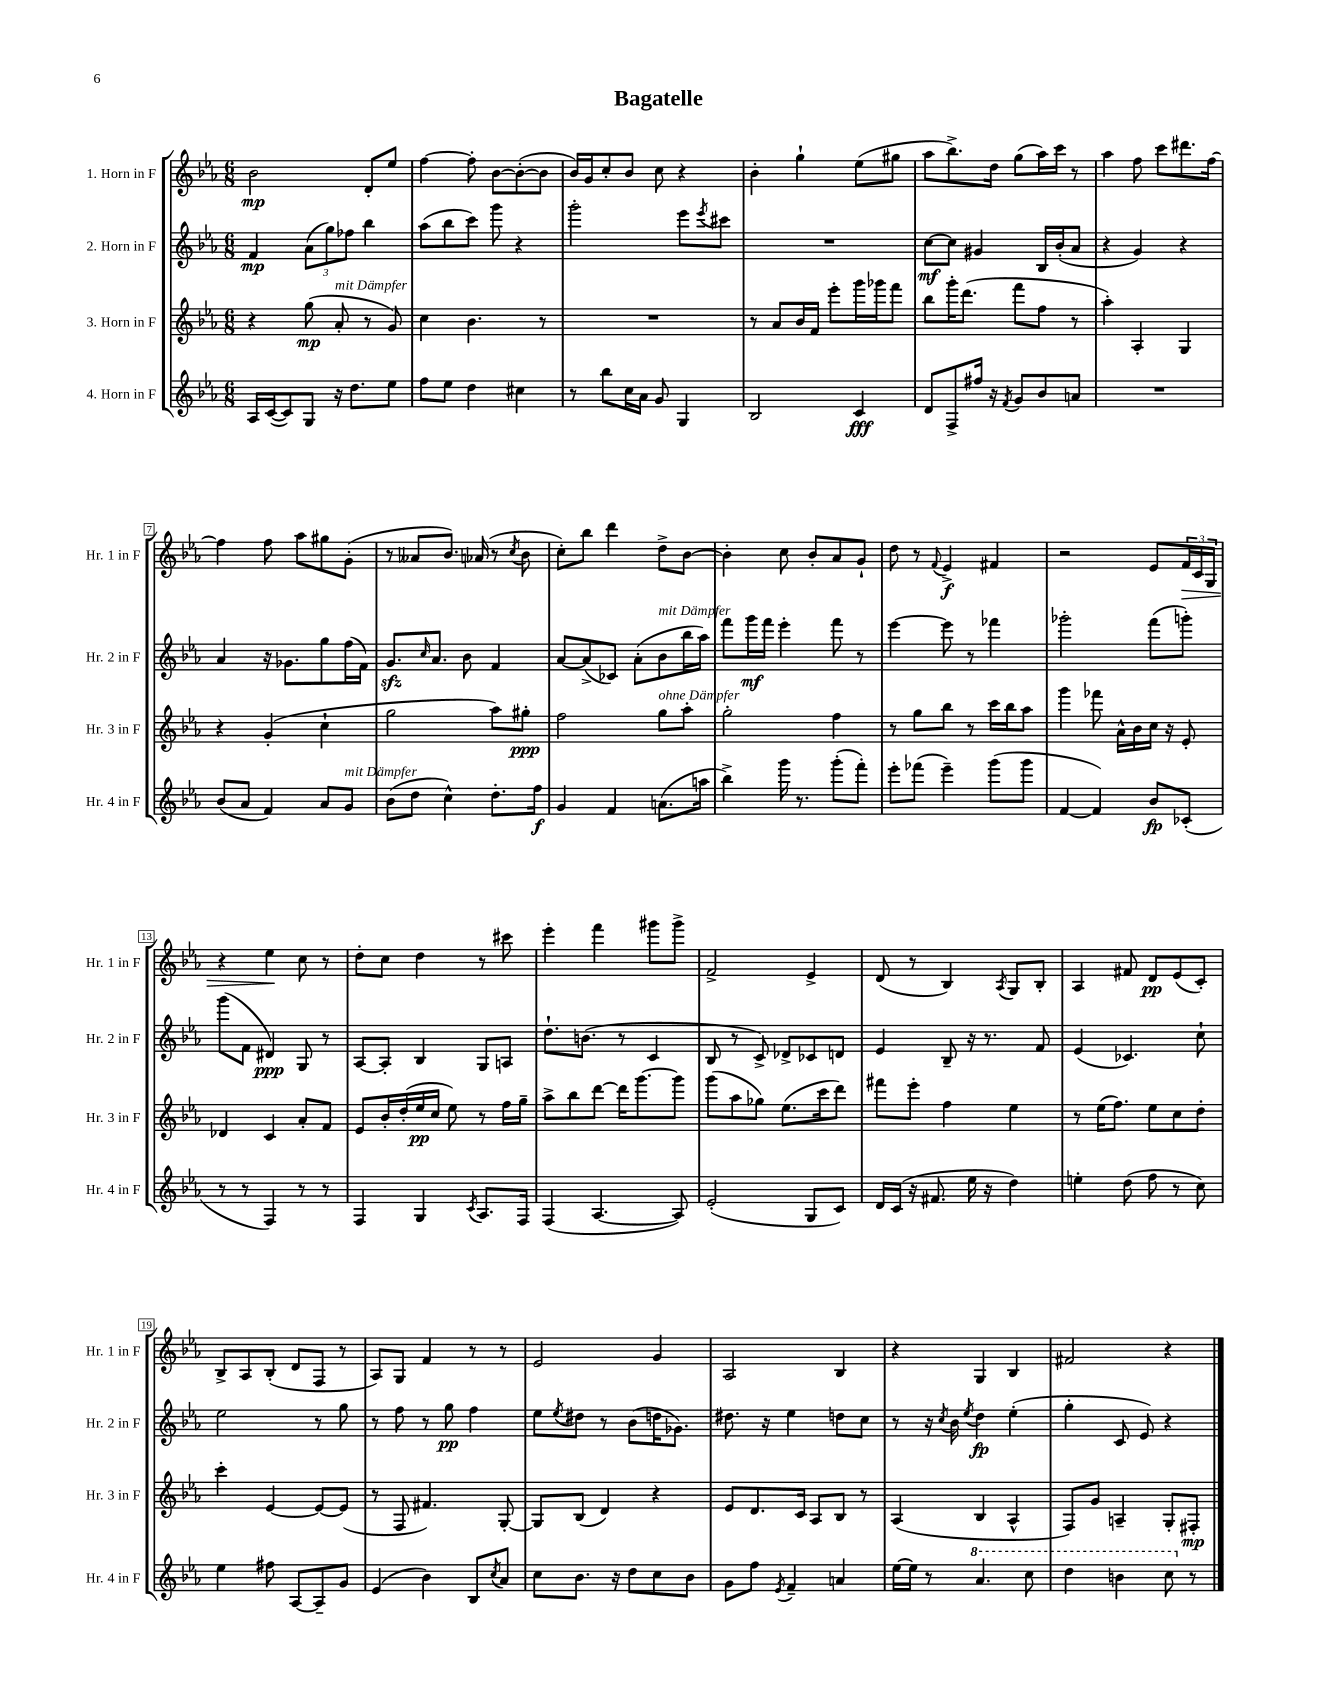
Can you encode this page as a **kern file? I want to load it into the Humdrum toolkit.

**kern	**dynam	**kern	**dynam	**kern	**dynam	**kern	**dynam
*part4	*part4	*part3	*part3	*part2	*part2	*part1	*part1
*staff4	*staff4	*staff3	*staff3	*staff2	*staff2	*staff1	*staff1
*I"4. Horn in F	*	*I"3. Horn in F	*	*I"2. Horn in F	*	*I"1. Horn in F	*
*I'Hr. 4 in F	*	*I'Hr. 3 in F	*	*I'Hr. 2 in F	*	*I'Hr. 1 in F	*
*clefG2	*	*clefG2	*	*clefG2	*	*clefG2	*
*k[b-e-a-]	*	*k[b-e-a-]	*	*k[b-e-a-]	*	*k[b-e-a-]	*
*M6/8	*	*M6/8	*	*M6/8	*	*M6/8	*
=1	=1	=1	=1	=1	=1	=1	=1
16A-/LL	.	4r	.	4f/	mp	2b-\	mp
([16c/J	.	.	.	.	.	.	.
8c/])	.	.	.	.	.	.	.
8G/J	.	(8gg\	mp	(12a-\L	.	.	.
.	.	.	.	12gg\)	.	.	.
!	!	!LO:TX:a:i:t=mit Dämpfer	!	!	!	!	!
16r	.	8a-'/	.	.	.	.	.
.	.	.	.	12ff-X\J	.	.	.
8.dd\L	.	.	.	.	.	.	.
.	.	8r	.	4bb-\	.	8d'/L	.
8ee-\J	.	8g/)	.	.	.	8ee-/J	.
=2	=2	=2	=2	=2	=2	=2	=2
8ff\L	.	4cc\	.	(8aa-\L	.	[4ff\	.
8ee-\J	.	.	.	8bb-\	.	.	.
4dd\	.	4.b-\	.	8ccc\J)	.	8ff'\]	.
.	.	.	.	8ggg\	.	[8b-\L	.
4cc#X\	.	.	.	4r	.	(8b-'\_	.
.	.	8r	.	.	.	8b-\J]	.
=3	=3	=3	=3	=3	=3	=3	=3
8r	.	2.r	.	2ggg'\	.	16b-/LL)	.
.	.	.	.	.	.	16g/J	.
8bb-\L	.	.	.	.	.	8cc'/	.
16cc\L	.	.	.	.	.	8b-/J	.
16a-\JJ	.	.	.	.	.	.	.
8g/	.	.	.	.	.	8cc\	.
4G/	.	.	.	8eee-\L	.	4r	.
.	.	.	.	8qeee-/	.	.	.
.	.	.	.	8ccc#X\J	.	.	.
=4	=4	=4	=4	=4	=4	=4	=4
2B-/	.	8r	.	2.r	.	4b-'\	.
.	.	8a-/L	.	.	.	.	.
.	.	16b-/L	.	.	.	4gg`\	.
.	.	16f/JJ	.	.	.	.	.
.	.	8eee-'\L	.	.	.	.	.
4c/	fff	16ggg\L	.	.	.	(8ee-\L	.
.	.	16ggg-X\J	.	.	.	.	.
.	.	8fff\J	.	.	.	8gg#X\J	.
=5	=5	=5	=5	=5	=5	=5	=5
8d/L	.	8bb-\L	.	[8cc\L	mf	8aa-\L	.
8F^/	.	16ggg'\K	.	8cc\J]	.	8.bb-^\)	.
.	.	(8.ddd\J	.	.	.	.	.
16ff#X/Jk	.	.	.	4g#X/	.	.	.
16r	.	.	.	.	.	16dd\Jk	.
8qf/	.	.	.	.	.	.	.
8g/L	.	8fff\L	.	.	.	(8gg\L	.
8b-/	.	8ff\J	.	16B-/LL	.	16aa-\L)	.
.	.	.	.	(16b-'/J	.	16ccc\JJ	.
8an/J	.	8r	.	8a-/J	.	8r	.
=6	=6	=6	=6	=6	=6	=6	=6
2.r	.	4aa-'\)	.	4r	.	4aa-\	.
.	.	4A-'/	.	4g/)	.	8ff\	.
.	.	.	.	.	.	8ccc\L	.
.	.	4G/	.	4r	.	8.ddd#X\	.
.	.	.	.	.	.	[16ff\Jk	.
!!LO:LB:g=z
=7	=7	=7	=7	=7	=7	=7	=7
(8b-/L	.	4r	.	4a-/	.	4ff\]	.
8a-/J	.	.	.	.	.	.	.
4f/)	.	(4g'/	.	16r	.	8ff\	.
.	.	.	.	8.g-X\L	.	.	.
.	.	.	.	.	.	8aa-\L	.
8a-/L	.	4cc`\	.	8gg\	.	8gg#X\	.
!LO:TX:a:i:t=mit Dämpfer	!	!	!	!	!	!	!
8g/J	.	.	.	(16ff\L	.	(8g'\J	.
.	.	.	.	16f\JJ)	.	.	.
=8	=8	=8	=8	=8	=8	=8	=8
(8b-\L	.	2gg\	.	8.gzz/L	.	8r	.
8dd\J	.	.	.	.	.	8a--X/L	.
.	.	.	.	16qqcc/	.	.	.
.	.	.	.	8.a-/J	.	.	.
4cc^^\)	.	.	.	.	.	8.b-/J)	.
.	.	.	.	8b-\	.	.	.
.	.	.	.	.	.	(16a-X/	.
8.dd'\L	.	8aa-\L)	.	4f/	.	8r	.
.	.	.	.	.	.	8qcc/	.
.	.	8gg#X'\J	ppp	.	.	8b-\	.
16ff\Jk	f	.	.	.	.	.	.
=9	=9	=9	=9	=9	=9	=9	=9
4g/	.	2ff\	.	[8a-/L	.	8cc'\L)	.
.	.	.	.	(8a-^/]	.	8bb-\J	.
4f/	.	.	.	8c-X/J)	.	4ddd\	.
.	.	.	.	(8a-'\L	.	.	.
!	!	!	!	!LO:TX:a:i:t=mit Dämpfer	!	!	!
!	!	!LO:TX:a:i:t=ohne Dämpfer	!	!	!	!	!
(8.an\L	.	8gg\L	.	8b-\	.	8dd^\L	.
.	.	8aa-'\J	.	16bb-\L	.	[8b-\J	.
16aan\Jk	.	.	.	16aa-\JJ)	.	.	.
=10	=10	=10	=10	=10	=10	=10	=10
4bb-^\)	.	2gg'\	.	8fff\L	.	4b-'\]	.
.	.	.	.	16ggg\L	mf	.	.
.	.	.	.	16fff\JJ	.	.	.
16ggg\	.	.	.	4eee-'\	.	8cc\	.
8.r	.	.	.	.	.	.	.
.	.	.	.	.	.	8b-'/L	.
(8ggg'\L	.	4ff\	.	8fff\	.	8a-/	.
8fff'\J)	.	.	.	8r	.	8g`/J	.
=11	=11	=11	=11	=11	=11	=11	=11
8eee-'\L	.	8r	.	[4eee-\	.	8dd\	.
(8fff-X\J	.	8gg\L	.	.	.	8r	.
.	.	.	.	.	.	8qqf/	.
4eee-~\)	.	8bb-\J	.	8eee-\]	.	4e-^/	f
.	.	8r	.	8r	.	.	.
(8ggg\L	.	16ccc\LL	.	4fff-X\	.	4f#X/	.
.	.	16bb-\J	.	.	.	.	.
8ggg\J	.	8aa-\J	.	.	.	.	.
=12	=12	=12	=12	=12	=12	=12	=12
[4f/	.	4ggg\	.	2ggg-X'\	.	2r	.
4f/])	.	8fff-X\	.	.	.	.	.
.	.	16a-^^\LL	.	.	.	.	.
.	.	16b-\	.	.	.	.	.
8b-/L	fp	16cc\JJ	.	(8fff\L	.	8e-/L	.
.	.	16r	.	.	.	.	.
!	!	!	!	!	!	!	!LO:HP:b
(8c-X'/J	.	8e-'/	.	8gggn'\J)	.	24f/L	>
.	.	.	.	.	.	24c/	.
.	.	.	.	.	.	24G/JJ	.
!!LO:LB:g=z
=13	=13	=13	=13	=13	=13	=13	=13
8r	.	4d-X/	.	(8ggg\L	.	4r	.
8r	.	.	.	8f\J	.	.	.
4F/)	.	4c/	.	4d#X/)	ppp	4ee-\	.
8r	.	8a-'/L	.	8G/	.	8cc\	]
8r	.	8f/J	.	8r	.	8r	.
=14	=14	=14	=14	=14	=14	=14	=14
4F/	.	8e-/L	.	[8A-/L	.	8dd'\L	.
.	.	16b-'/L	.	8A-'/J]	.	8cc\J	.
.	.	(16dd'/	.	.	.	.	.
4G/	.	16ee-/	pp	4B-/	.	4dd\	.
.	.	16cc/JJ	.	.	.	.	.
.	.	8ee-\)	.	.	.	.	.
8qc/	.	.	.	.	.	.	.
8.A-/L	.	8r	.	8G/L	.	8r	.
.	.	16ff\LL	.	8An/J	.	8ccc#X\	.
16F/Jk	.	16gg~\JJ	.	.	.	.	.
=15	=15	=15	=15	=15	=15	=15	=15
(4F/	.	8aa-^\L	.	8.dd`\L	.	4eee-'\	.
.	.	8bb-\	.	.	.	.	.
.	.	.	.	(8.bn\J	.	.	.
[4.A-/	.	[8ddd\J	.	.	.	4fff\	.
.	.	16ddd\KL]	.	8r	.	.	.
.	.	[8.ggg\	.	.	.	.	.
.	.	.	.	4c/	.	8ggg#X\L	.
8A-/])	.	8ggg\J]	.	.	.	8ggg#^\J	.
=16	=16	=16	=16	=16	=16	=16	=16
(2e-'/	.	(8ggg\L	.	8B-/	.	2f^/	.
.	.	8aa-\	.	8r	.	.	.
.	.	8gg-X\J)	.	8c^/)	.	.	.
.	.	(8.ee-\L	.	8d-X^/L	.	.	.
8G/L	.	.	.	8c-X/	.	4e-^/	.
.	.	16ccc\k	.	.	.	.	.
8c/J)	.	8ddd\J)	.	8dn/J	.	.	.
=17	=17	=17	=17	=17	=17	=17	=17
16d/LL	.	8fff#X\L	.	4e-/	.	(8d/	.
(16c/JJ	.	.	.	.	.	.	.
16r	.	8eee-'\J	.	.	.	8r	.
8.f#X/	.	.	.	.	.	.	.
.	.	4ff\	.	8B-~/	.	4B-/)	.
16ee-\	.	.	.	16r	.	.	.
16r	.	.	.	8.r	.	.	.
.	.	.	.	.	.	8qA-/	.
4dd\)	.	4ee-\	.	.	.	8G/L	.
.	.	.	.	8f/	.	8B-'/J	.
=18	=18	=18	=18	=18	=18	=18	=18
4een'\	.	8r	.	(4e-/	.	4A-/	.
.	.	(16ee-\KL	.	.	.	.	.
.	.	8.ff\J)	.	.	.	.	.
(8dd\	.	.	.	4.c-X/)	.	8f#X/	.
8ff\	.	8ee-\L	.	.	.	8d/L	pp
8r	.	8cc\	.	.	.	(8e-/	.
8cc\)	.	8dd'\J	.	8cc`\	.	8c'/J)	.
!!LO:LB:g=z
=19	=19	=19	=19	=19	=19	=19	=19
4ee-\	.	4ccc'\	.	2ee-\	.	8B-^/L	.
.	.	.	.	.	.	8A-/	.
8ff#X\	.	[4e-/	.	.	.	(8B-'/J	.
[8A-/L	.	.	.	.	.	8d/L	.
8A-~/]	.	8e-/L_	.	8r	.	8F/J	.
8g/J	.	(8e-/J]	.	8gg\	.	8r	.
=20	=20	=20	=20	=20	=20	=20	=20
(4e-/	.	8r	.	8r	.	8A-/L)	.
.	.	8F/	.	8ff\	.	8G/J	.
4b-\)	.	4.f#X/)	.	8r	.	4f/	.
.	.	.	.	8gg\	pp	.	.
8B-/L	.	.	.	4ff\	.	8r	.
8qcc/	.	.	.	.	.	.	.
8a-/J	.	[8G'/	.	.	.	8r	.
=21	=21	=21	=21	=21	=21	=21	=21
8cc\L	.	8G/L]	.	8ee-\L	.	2e-/	.
.	.	.	.	8qee-/	.	.	.
8.b-\J	.	(8B-/J	.	8dd#X\J	.	.	.
.	.	4d/)	.	8r	.	.	.
16r	.	.	.	.	.	.	.
8dd\L	.	.	.	(8b-\L	.	.	.
8cc\	.	4r	.	16ddn\K	.	4g/	.
.	.	.	.	8.g-X\J)	.	.	.
8b-\J	.	.	.	.	.	.	.
=22	=22	=22	=22	=22	=22	=22	=22
8g\L	.	8e-/L	.	8.dd#X\	.	2A-/	.
8ff\J	.	8.d/	.	.	.	.	.
.	.	.	.	16r	.	.	.
8qe-/	.	.	.	.	.	.	.
4f~/	.	.	.	4ee-\	.	.	.
.	.	16c/Jk	.	.	.	.	.
.	.	8A-/L	.	.	.	.	.
4an/	.	8B-/J	.	8ddn\L	.	4B-/	.
.	.	8r	.	8cc\J	.	.	.
=23	=23	=23	=23	=23	=23	=23	=23
[16ee-\LL	.	(4A-/	.	8r	.	4r	.
16ee-\JJ]	.	.	.	.	.	.	.
8r	.	.	.	16r	.	.	.
.	.	.	.	8qcc/	.	.	.
.	.	.	.	16b-\	.	.	.
.	.	.	.	8qee-/	.	.	.
*8va	*	*	*	*	*	*	*
4.aa-/	.	4B-/	.	4dd\	fp	4G/	.
.	.	4A-^^/	.	(4ee-'\	.	4B-/	.
8ccc\	.	.	.	.	.	.	.
=24	=24	=24	=24	=24	=24	=24	=24
4ddd\	.	8F/L)	.	4gg'\	.	2f#X/	.
.	.	8g/J	.	.	.	.	.
4bbn\	.	4An~/	.	8c/	.	.	.
.	.	.	.	8e-/)	.	.	.
8ccc\	.	8G'/L	.	4r	.	4r	.
*X8va	*	*	*	*	*	*	*
8r	.	8F#X'/J	mp	.	.	.	.
==	==	==	==	==	==	==	==
*-	*-	*-	*-	*-	*-	*-	*-
